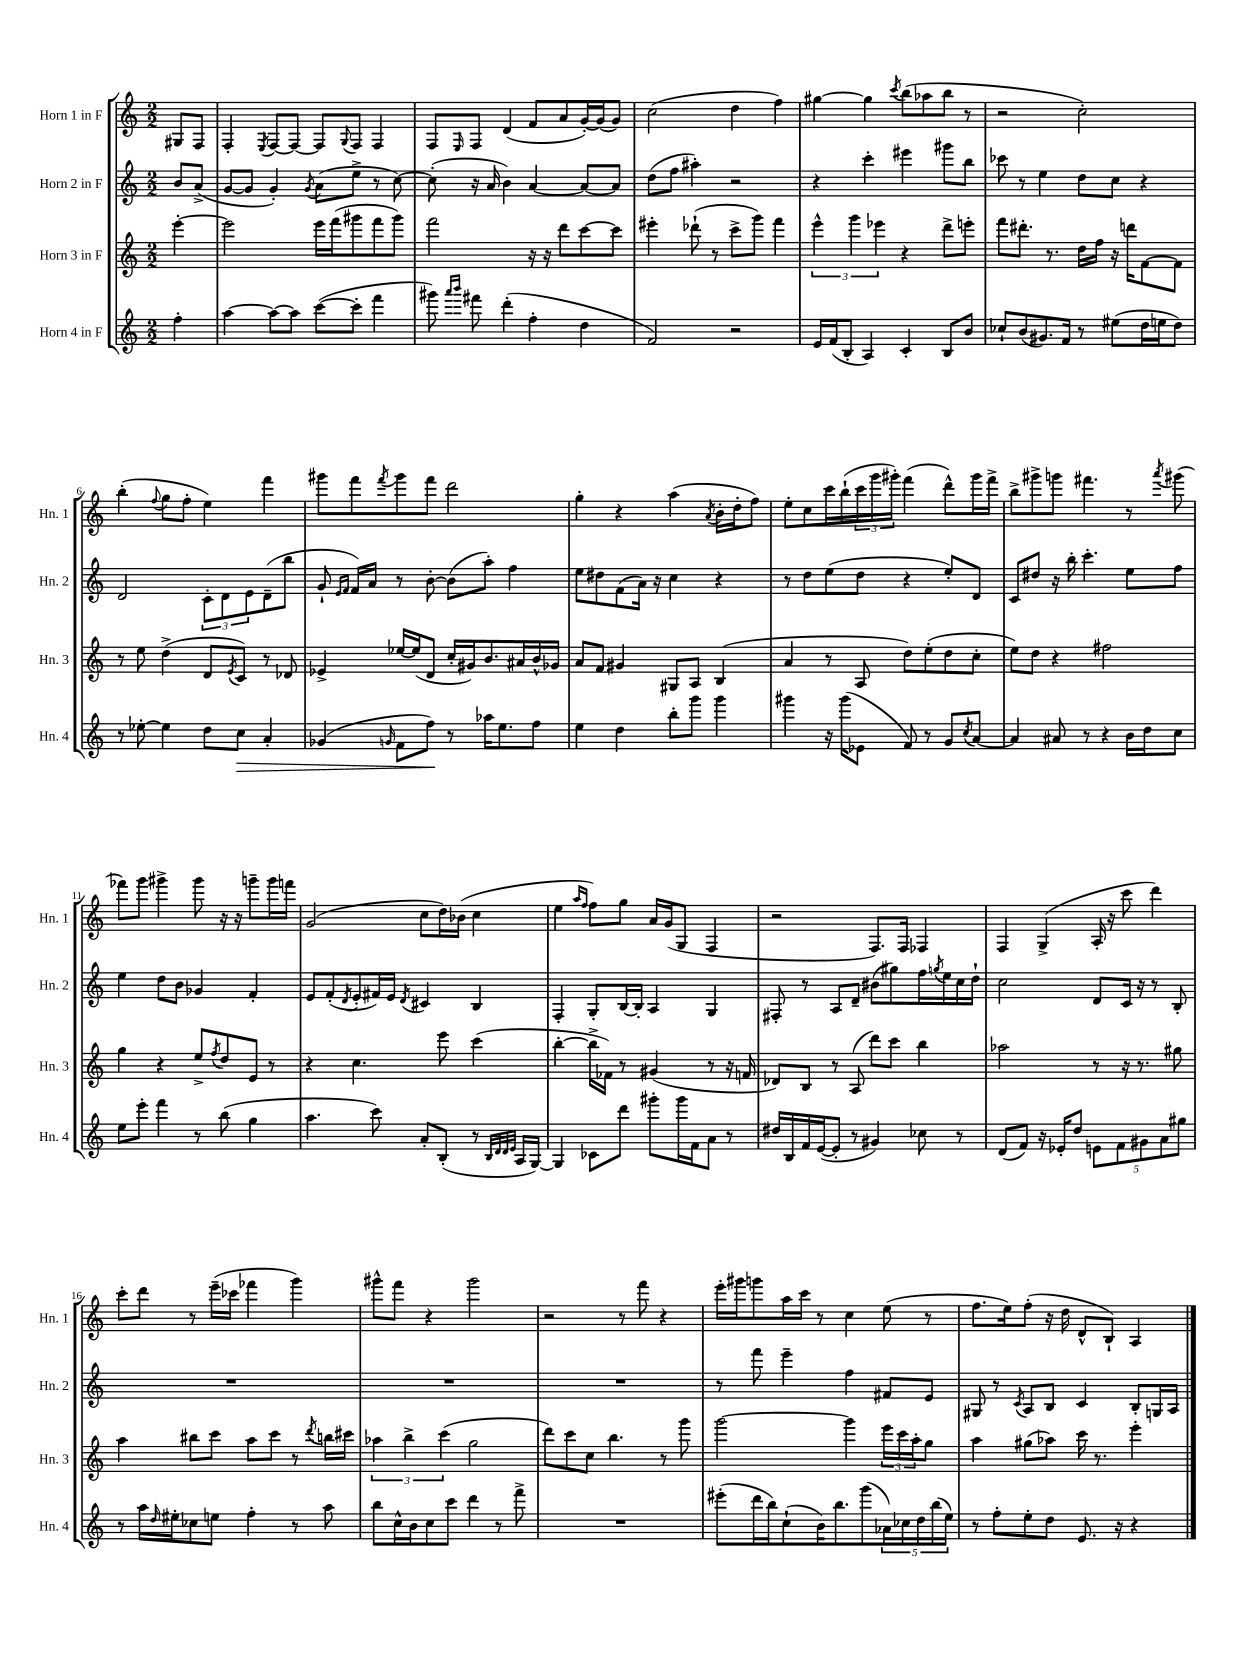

**kern	**kern	**kern	**kern
*staff4	*staff3	*staff2	*staff1
*clefG2	*clefG2	*clefG2	*clefG2
*k[]	*k[]	*k[]	*k[]
*M2/2	*M2/2	*M2/2	*M2/2
4ff'	[4eee'	8b	8G#
.	.	(8a^	8F
=	=	=	=
[4aa	2eee]	[8g	4F'
.	.	8g]	.
.	.	.	8qE
8aa_	.	4g')	[8F
8aa]	.	.	8F_
.	.	8qg	.
([8ccc	16eee	(8a	8F]
.	(16fff	.	.
.	.	.	8qqG
8ccc']	8ggg#	8ee^	8F
4fff	8fff	8r	4F
.	8ggg#)	[8cc)	.
=	=	=	=
8ggg#)	2fff	(8cc']	8F
16qqaaa	.	.	.
16qqbbb	.	.	16qqE
8fff#	.	16r	8F
.	.	16a	.
(4ddd'	.	4b)	(4d
4ff'	16r	[4a	8f
.	16r	.	.
.	8ddd	.	8a
4dd	[8ccc	8a_	[16g')
.	.	.	(16g]
.	8ccc]	8a]	8g)
=	=	=	=
2f)	4eee#'	(8dd	(2cc
.	.	8ff	.
.	(8ddd-`	4aa#')	.
.	8r	.	.
2r	8ccc^	2r	4dd
.	8ggg)	.	.
.	4fff	.	4ff)
=	=	=	=
16e	6eee^^	4r	[4gg#
(16f	.	.	.
8B'	.	.	.
.	6ggg	.	.
4A)	.	4ccc'	4gg#]
.	6eee-	.	.
.	.	.	8qccc
4c'	4r	4eee#	(8bb
.	.	.	8aa-
8B	8ddd^	8ggg#	8bb
8b	8eee'	8bb	8r
=	=	=	=
8cc-`	8fff	8ccc-	2r
(8b	8.ddd#'	8r	.
8.g#)	.	4ee	.
.	8.r	.	.
16f	.	.	.
8r	16dd	8dd	2cc')
.	16ff	.	.
(8ee#	16r	8cc	.
.	16ddd	.	.
16dd	[8f	4r	.
16ee	.	.	.
8dd)	8f]	.	.
=	=	=	=
8r	8r	2d	(4bb'
[8ee-'	8ee	.	.
.	.	.	8qqff
4ee-]	(4dd^	.	8gg
.	.	.	8ff'
8dd	8d	12c'	4ee)
.	.	12d	.
.	8qe	.	.
8cc	8c)	.	.
.	.	12e	.
4a'	8r	(8d~	4fff
.	8d-	8bb	.
=	=	=	=
(4g-	4e-^	8g`	8ggg#
.	.	16qqe	.
.	.	16qqf	.
.	.	16f)	8fff
.	.	16a	.
16qqg	.	.	8qfff
8f	[16ee-	8r	8ggg#
.	(16ee-]	.	.
8ff)	8d	[8b'	8fff
8r	16cc'	(8b]	2ddd
.	16g#)	.	.
16aa-	8.b	8aa')	.
8.ee	.	.	.
.	.	4ff	.
.	16a#	.	.
8ff	16b^^	.	.
.	16g-	.	.
=	=	=	=
4ee	8a	8ee	4gg'
.	8f	8dd#	.
4dd	4g#	(8f	4r
.	.	16a)	.
.	.	16r	.
8bb'	8G#	4cc	(4aa
8ggg	8A	.	.
.	.	.	8qa
4ggg	(4B	4r	16b'
.	.	.	16dd'
.	.	.	8ff)
=	=	=	=
4ggg#	4a	8r	8ee'
.	.	8dd	8cc
16r	8r	(8ee	16ccc
(16ggg#	.	.	(16bb`
8e-	8A	8dd	24ccc
.	.	.	24ggg
.	.	.	24ggg#')
8f)	8dd)	4r	(4fff
8r	(8ee'	.	.
8g	8dd	8ee')	8ddd^^)
8qcc	.	.	.
[8a	8cc'	8d	16ggg#
.	.	.	16fff^
=	=	=	=
4a]	8ee)	8c	8bb^
.	8dd	8dd#	8ggg#^
8a#	4r	16r	8ggg
.	.	16bb'	.
8r	.	4.ccc'	4.fff#
4r	2ff#	.	.
16b	.	8ee	8r
16dd	.	.	.
.	.	.	8qaaa
8cc	.	8ff	(8ggg#
=	=	=	=
8ee	4gg	4ee	8fff-)
8eee'	.	.	8ggg
4fff	4r	8dd	4ggg#^
.	.	8b	.
8r	8ee^	4g-	8ggg#
.	8qff	.	.
(8bb	8dd	.	16r
.	.	.	16r
4gg	8e	4f'	8ggg~
.	8r	.	16ggg
.	.	.	16fff
=	=	=	=
4.aa	4r	8e	(2g
.	.	(8f'	.
.	.	8qd	.
.	4.cc	8e'	.
8ccc)	.	16f#)	.
.	.	16e	.
.	.	8qd	.
8a'	.	4c#	8cc
(8B'	8eee	.	16dd)
.	.	.	(16b-
8r	(4ccc	4B	4cc
32qqB	.	.	.
32qqd	.	.	.
32qqd	.	.	.
32qqe	.	.	.
16A	.	.	.
[16G)	.	.	.
=	=	=	=
4G]	[4bb'	4F'	4ee
.	.	.	16qqaa
.	.	.	16qqff
8c-	16bb^]	8G'	8ff)
.	16f-)	.	.
8ddd	8r	[16B	8gg
.	.	16B']	.
8ggg#'	(4g#	4A	16a
.	.	.	(16g
16ggg#	.	.	8G
16f	.	.	.
8a	8r	4G	4F
8r	16r	.	.
.	16f	.	.
=	=	=	=
16dd#	8d-)	8F#'	2r
16B	.	.	.
16f	8B	8r	.
([16e	.	.	.
8e']	8r	8A	.
8r	(8A	8d~	.
4g#)	8ddd)	(8b#	8.F)
.	8ccc	8gg#)	.
.	.	.	16F
8cc-	4bb	16ff	4F-
.	.	8qgg	.
.	.	16ee	.
8r	.	16cc	.
.	.	16dd`	.
=	=	=	=
(8d	2aa-	2cc	4F
8f)	.	.	.
16r	.	.	(4G^
16e-'	.	.	.
8dd	.	.	.
10e	8r	8d	16A'
.	.	.	16r
10f	.	.	.
.	16r	16c	8ccc
.	8.r	16r	.
10g#	.	.	.
.	.	8r	4ddd)
10a	.	.	.
.	8gg#	8B'	.
10gg#	.	.	.
=	=	=	=
8r	4aa	1r	8ccc'
16aa	.	.	8ddd
16qqdd	.	.	.
16ee#'	.	.	.
8cc-	8bb#	.	8r
8ee	8ccc	.	(16eee~
.	.	.	16ccc-
4ff'	8aa	.	4fff-
.	8ccc	.	.
8r	8r	.	4ggg)
.	8qddd	.	.
8aa	16bb	.	.
.	16ccc#	.	.
=	=	=	=
8bb	6aa-	1r	8ggg#^^
16cc^^	.	.	8fff
.	6bb^	.	.
16b	.	.	.
8cc	.	.	4r
.	(6ccc	.	.
8ccc	.	.	.
4ddd	2gg	.	2ggg#
8r	.	.	.
8fff^	.	.	.
=	=	=	=
1r	8ddd)	1r	2r
.	8ccc	.	.
.	8cc	.	.
.	4.bb	.	.
.	.	.	8r
.	.	.	8fff
.	8r	.	4r
.	8ggg	.	.
=	=	=	=
(8eee#'	[2ggg	8r	16eee'
.	.	.	16ggg#
16ddd	.	8fff	8ggg
16bb)	.	.	.
(8cc`	.	4eee~	16aa
.	.	.	16ccc
16b)	.	.	8r
8.bb	.	.	.
.	4ggg]	4ff	4cc
(8ggg	.	.	.
20a-)	24eee	8f#	(8ee
.	24ccc	.	.
20cc-	.	.	.
.	24aa'	.	.
20dd	.	.	.
.	8gg	8e	8r
(20bb	.	.	.
20ee)	.	.	.
=	=	=	=
8r	4aa	8G#	8.ff
8ff'	.	8r	.
.	.	.	16ee)
.	.	8qc	.
8ee'	(8gg#	8A	(8ff'
8dd	8aa-)	8B	16r
.	.	.	16dd
8.e	16ccc	4c	8d^^
.	8.r	.	.
.	.	.	8B`)
16r	.	.	.
4r	4eee'	8B'	4A
.	.	16G	.
.	.	16A	.
==	==	==	==
*-	*-	*-	*-
